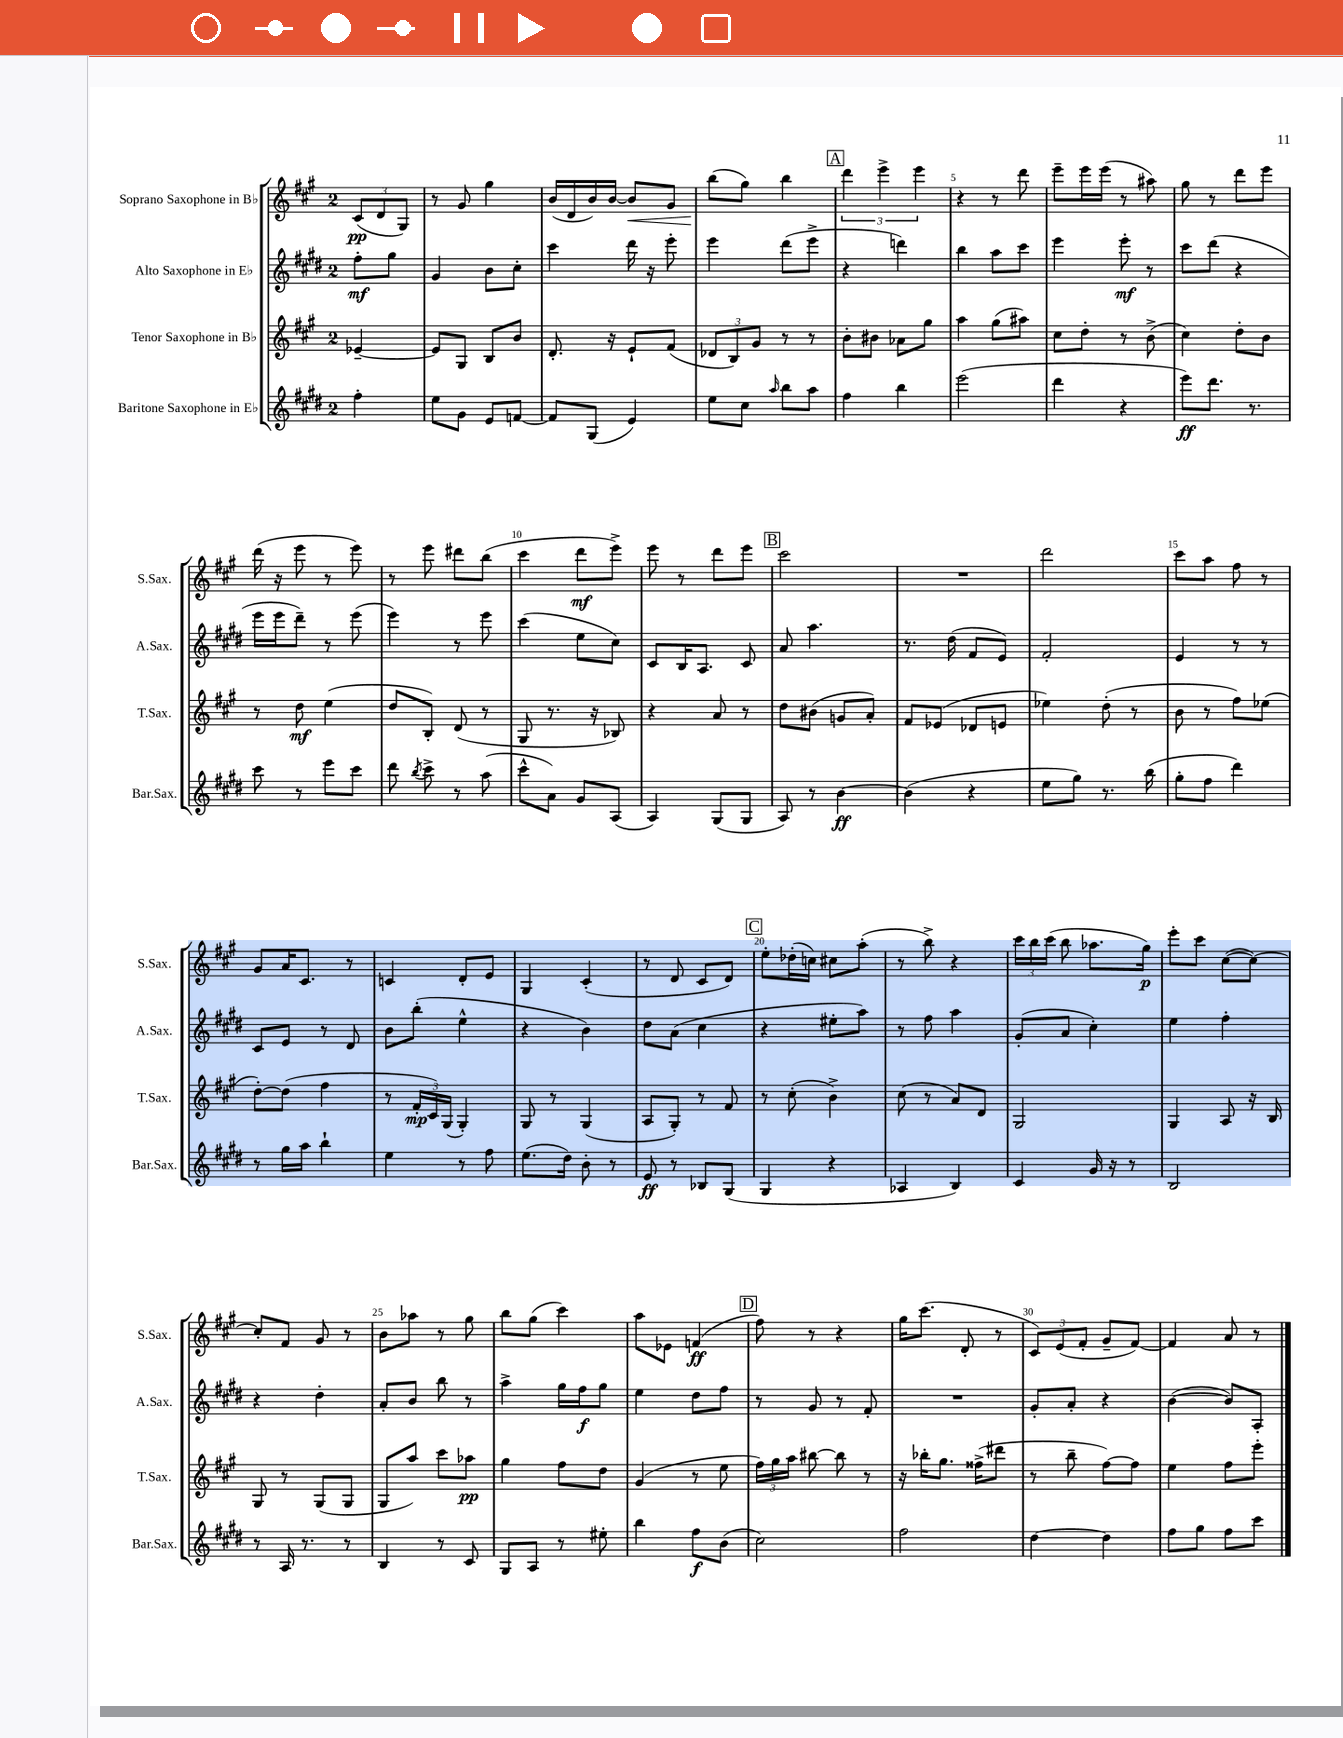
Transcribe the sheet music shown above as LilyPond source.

<<
\new StaffGroup <<
\new Staff = "s0" \with { instrumentName = "Soprano Saxophone in Bb" shortInstrumentName = "S.Sax." } {
    \clef treble \key a \major \once \override Staff.TimeSignature.style = #'single-digit \time 2/4 \partial 4
    \autoBeamOff \tuplet 3/2 { cis'8[\pp( d'8 gis8]) } |
    r8 gis'8 gis''4 |
    b'16[( d'16 b'16) b'16]~ b'8[\< gis'8] |
    b''8[\!( gis''8]) b''4 |
    \mark \markup { \box "A" } \tuplet 3/2 { d'''4 e'''4-> e'''4 } |
    r4 r8 d'''8 |
    e'''8[-- e'''16 e'''16]( r8 ais''8) |
    gis''8 r8 d'''8[ e'''8] |
    d'''16( r16 e'''8 r8 e'''8) |
    r8 e'''8 dis'''8[ b''8]( |
    cis'''4 d'''8[\mf e'''8]->) |
    e'''8 r8 d'''8[ e'''8] |
    \mark \markup { \box "B" } cis'''2 |
    R2 |
    d'''2 |
    cis'''8[ a''8] fis''8 r8 |
    gis'8[ a'16 cis'8.] r8 |
    c'4 d'8[-. e'8] |
    gis4 cis'4-.( |
    r8 d'8 cis'8[ d'8]) |
    \mark \markup { \box "C" } e''8[-. des''16-.( c''16]) cis''8[ a''8]-.( |
    r8 b''8->) r4 |
    \tuplet 3/2 { cis'''16[ b''16 cis'''16]( } b''8 aes''8.[ gis''16]\p) |
    e'''8[-. cis'''8] cis''8[~( cis''8]~) |
    cis''8[-. fis'8] gis'8 r8 |
    b'8[ aes''8] r8 gis''8 |
    b''8[ gis''8]( cis'''4) |
    a''8[ ees'8] f'4\ff( |
    \mark \markup { \box "D" } fis''8) r8 r4 |
    gis''16[ cis'''8.]( d'8-. r8 |
    \tuplet 3/2 { cis'8[) e'8( fis'8]-. } gis'8[-- fis'8]~) |
    fis'4 a'8 r8 \bar "|." |
}
\new Staff = "s1" \with { instrumentName = "Alto Saxophone in Eb" shortInstrumentName = "A.Sax." } {
    \clef treble \key e \major \once \override Staff.TimeSignature.style = #'single-digit \time 2/4 \partial 4
    \autoBeamOff fis''8[-.\mf gis''8] |
    gis'4 b'8[ cis''8]-. |
    cis'''4 dis'''16 r16 e'''8-. |
    e'''4 dis'''8[( e'''8]-> |
    \mark \markup { \box "A" } r4 d'''4) |
    b''4 a''8[ cis'''8] |
    e'''4 e'''8-.\mf r8 |
    cis'''8[ dis'''8]( r4 |
    e'''16[ e'''16 dis'''8]--) r8 e'''8( |
    e'''4) r8 e'''8 |
    cis'''4( e''8[ cis''8]) |
    cis'8[ b16 a8.] cis'8 |
    \mark \markup { \box "B" } a'8 a''4. |
    r8. dis''16( fis'8[ e'8]) |
    fis'2-. |
    e'4 r8 r8 |
    cis'8[ e'8] r8 dis'8 |
    b'8[ b''8]-.( e''4-^ |
    r4 b'4) |
    dis''8[ a'8]( cis''4 |
    \mark \markup { \box "C" } r4 eis''8[-. a''8]) |
    r8 fis''8 a''4 |
    gis'8[-.( a'8] cis''4-.) |
    e''4 fis''4-. |
    r4 dis''4-. |
    a'8[-. b'8] b''8 r8 |
    a''4-> gis''16[ fis''16\f gis''8] |
    e''4 dis''8[ fis''8] |
    \mark \markup { \box "D" } r8 gis'8 r8 fis'8-. |
    R2 |
    gis'8[-. a'8]-. r4 |
    b'4~( b'8[) a8]-. \bar "|." |
}
\new Staff = "s2" \with { instrumentName = "Tenor Saxophone in Bb" shortInstrumentName = "T.Sax." } {
    \clef treble \key a \major \once \override Staff.TimeSignature.style = #'single-digit \time 2/4 \partial 4
    \autoBeamOff ees'4~-- |
    ees'8[ gis8] b8[ b'8] |
    d'8.-. r16 e'8[-! fis'8]( |
    \tuplet 3/2 { des'8[ b8) gis'8] } r8 r8 |
    \mark \markup { \box "A" } b'8[-. bis'8] aes'8[ gis''8] |
    a''4 gis''8[( ais''8]) |
    cis''8[ d''8]-. r8 b'8->( |
    cis''4) d''8[-. b'8] |
    r8 d''8\mf e''4( |
    d''8[ b8]-.) d'8( r8 |
    gis8 r8. r16 bes8) |
    r4 a'8 r8 |
    \mark \markup { \box "B" } d''8[ bis'8]( g'8[ a'8]-.) |
    fis'8[ ees'8]( des'8[ e'8] |
    ees''4) d''8-.( r8 |
    b'8 r8 fis''8[) ees''8]( |
    d''8[~-.) d''8]( fis''4 |
    r8 \tuplet 3/2 { fis'16[-.\mp cis'16) gis16]( } gis4-.) |
    gis8 r8 gis4( |
    a8[ gis8]-.) r8 fis'8 |
    \mark \markup { \box "C" } r8 cis''8-.( b'4->) |
    cis''8( r8 a'8[) d'8] |
    gis2 |
    gis4 a8 r16 b16 |
    gis8 r8 gis8[( gis8] |
    gis8[ a''8]) cis'''8[ aes''8]\pp |
    gis''4 fis''8[ d''8] |
    gis'4( r8 e''8 |
    \mark \markup { \box "D" } \tuplet 3/2 { fis''16[) gis''16 a''16] } bis''8~ bis''8 r8 |
    r16 bes''16[-. gis''8.] fisis''16[->( dis'''8] |
    r8 b''8-- fis''8[~) fis''8] |
    e''4 fis''8[ e'''8]-. \bar "|." |
}
\new Staff = "s3" \with { instrumentName = "Baritone Saxophone in Eb" shortInstrumentName = "Bar.Sax." } {
    \clef treble \key e \major \once \override Staff.TimeSignature.style = #'single-digit \time 2/4 \partial 4
    \autoBeamOff fis''4-. |
    e''8[ gis'8] e'8[ f'8]~ |
    f'8[ gis8]( e'4) |
    e''8[ cis''8] \grace { a''16 } b''8[ a''8] |
    \mark \markup { \box "A" } fis''4 b''4 |
    e'''2( |
    dis'''4 r4 |
    e'''8[\ff) dis'''8.] r8. |
    cis'''8 r8 e'''8[ cis'''8] |
    dis'''8 \acciaccatura { b''8 } cis'''8-> r8 a''8( |
    cis'''8[-^ a'8]) gis'8[ a8]( |
    a4) gis8[( gis8] |
    \mark \markup { \box "B" } a8) r8 b'4~\ff |
    b'4( r4 |
    e''8[ gis''8]) r8. b''16( |
    gis''8[-. fis''8] dis'''4) |
    r8 gis''16[ a''16] b''4-! |
    e''4 r8 fis''8 |
    e''8.[( dis''16]) b'8-. r8 |
    e'8\ff r8 bes8[ gis8]( |
    \mark \markup { \box "C" } gis4 r4 |
    aes4 b4) |
    cis'4 gis'16 r16 r8 |
    b2 |
    r8 a16 r8. r8 |
    b4 r8 cis'8 |
    gis8[ a8] r8 eis''8-. |
    b''4 fis''8[\f b'8]( |
    \mark \markup { \box "D" } cis''2) |
    fis''2 |
    dis''4~ dis''4 |
    fis''8[ gis''8] fis''8[ cis'''8] \bar "|." |
}
>>
>>
\layout { \context { \Score \override BarNumber.break-visibility = ##(#f #t #t) barNumberVisibility = #(every-nth-bar-number-visible 5) } }
